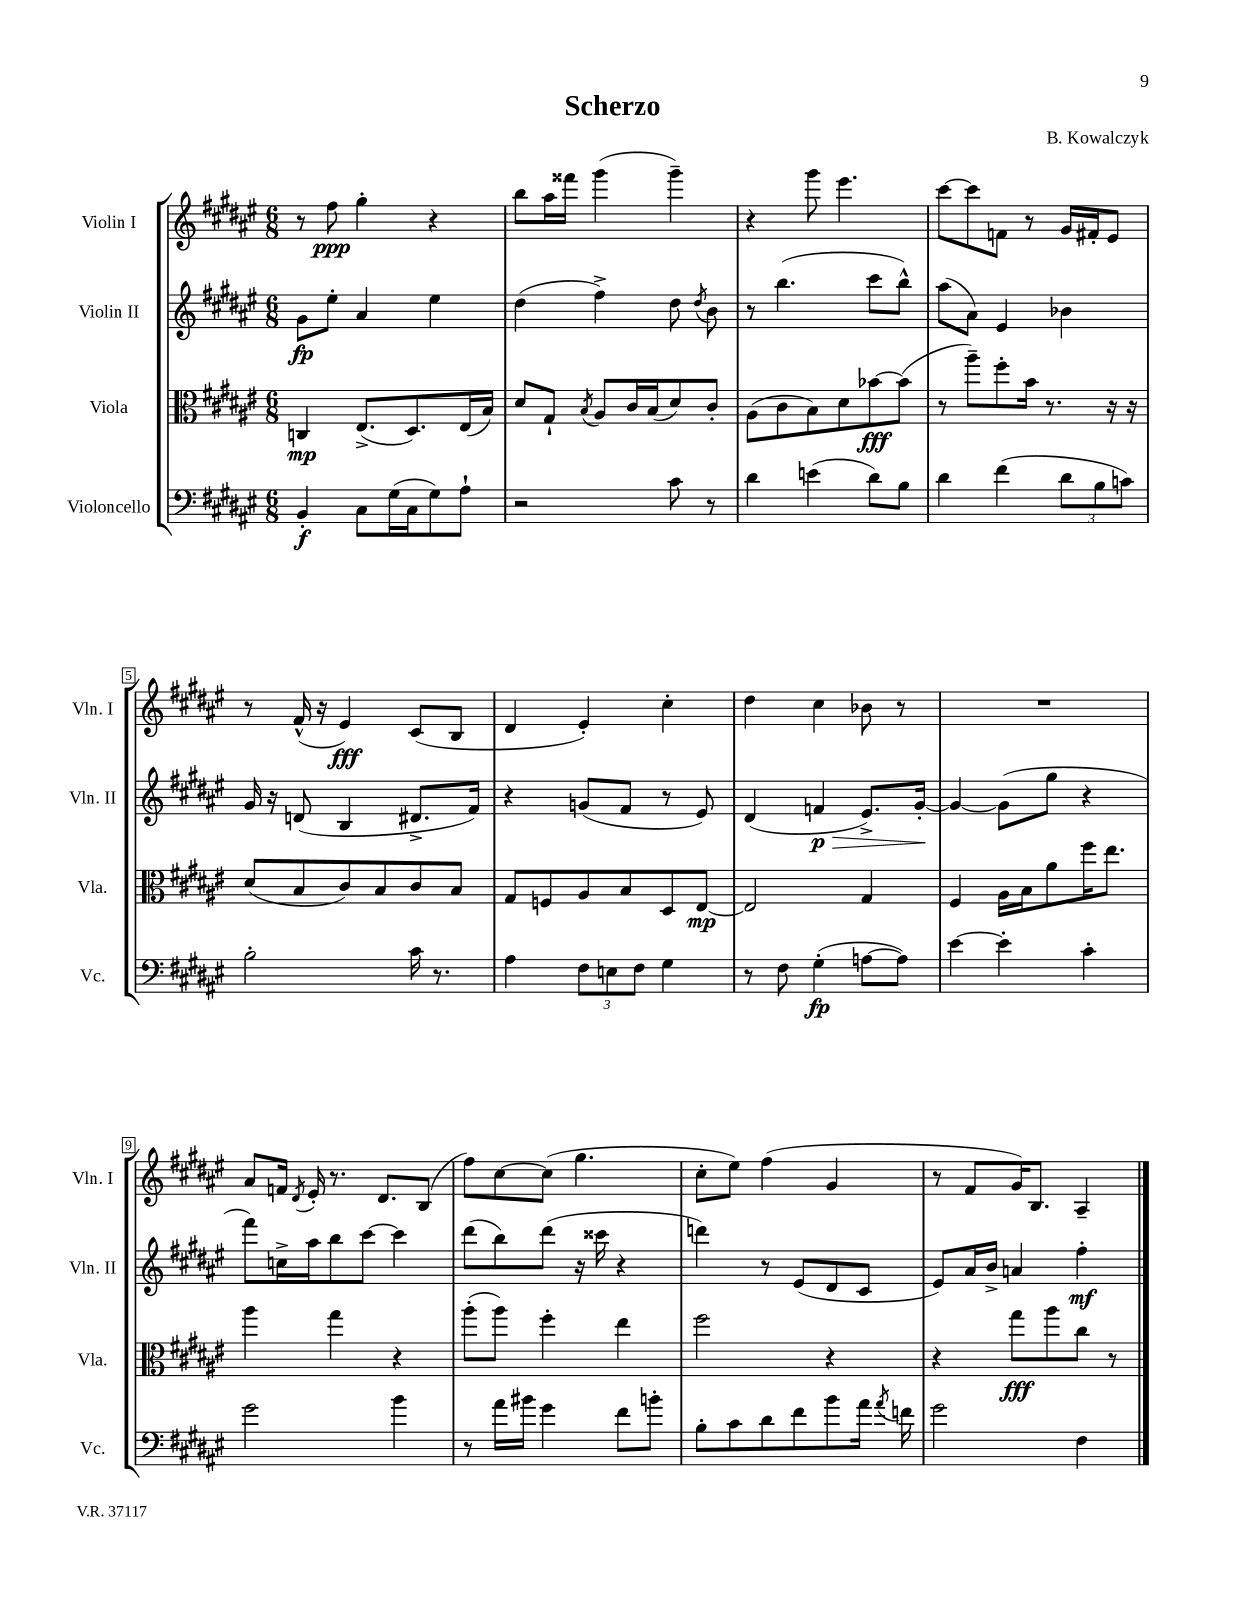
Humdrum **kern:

**kern	**dynam	**kern	**dynam	**kern	**dynam	**kern	**dynam
*part4	*part4	*part3	*part3	*part2	*part2	*part1	*part1
*staff4	*staff4	*staff3	*staff3	*staff2	*staff2	*staff1	*staff1
*I"Violoncello	*	*I"Viola	*	*I"Violin II	*	*I"Violin I	*
*I'Vc.	*	*I'Vla.	*	*I'Vln. II	*	*I'Vln. I	*
*clefF4	*	*clefC3	*	*clefG2	*	*clefG2	*
*k[f#c#g#d#a#e#]	*	*k[f#c#g#d#a#e#]	*	*k[f#c#g#d#a#e#]	*	*k[f#c#g#d#a#e#]	*
*M6/8	*	*M6/8	*	*M6/8	*	*M6/8	*
=1	=1	=1	=1	=1	=1	=1	=1
4BB'/	f	4Cn/	mp	8g#\L	fp	8r	.
.	.	.	.	8ee#'\J	.	8ff#\	ppp
8C#\L	.	(8.E#^/L	.	4a#/	.	4gg#'\	.
(16G#\L	.	.	.	.	.	.	.
16C#\J	.	8.D#/)	.	.	.	.	.
8G#\)	.	.	.	4ee#\	.	4r	.
8A#`\J	.	(16E#/L	.	.	.	.	.
.	.	16B/JJ)	.	.	.	.	.
=2	=2	=2	=2	=2	=2	=2	=2
2r	.	8d#/L	.	(4dd#\	.	8bb\L	.
.	.	8G#`/J	.	.	.	16aa#\L	.
.	.	.	.	.	.	16fff##X\JJ	.
.	.	8qB/	.	.	.	.	.
.	.	8A#/L	.	4ff#^\)	.	(4ggg#\	.
.	.	16c#/L	.	.	.	.	.
.	.	(16B/J	.	.	.	.	.
8c#\	.	8d#/)	.	8dd#\	.	4ggg#~\)	.
.	.	.	.	8qdd#/	.	.	.
8r	.	8c#'/J	.	8b\	.	.	.
=3	=3	=3	=3	=3	=3	=3	=3
4d#\	.	(8A#\L	.	8r	.	4r	.
.	.	8c#\	.	(4.bb\	.	.	.
(4en\	.	8B\)	.	.	.	8ggg#\	.
.	.	8d#\	.	.	.	4.eee#\	.
8d#\L)	.	[8b-X\	fff	8ccc#\L	.	.	.
8B\J	.	(8b-\J]	.	8bb^^\J)	.	.	.
=4	=4	=4	=4	=4	=4	=4	=4
4d#\	.	8r	.	(8aa#\L	.	[8ccc#\L	.
.	.	8aa#~\L)	.	8a#\J)	.	8ccc#\]	.
(4f#\	.	8ff#'\	.	4e#/	.	8fn\J	.
.	.	16b\Jk	.	.	.	8r	.
.	.	8.r	.	.	.	.	.
12d#\L	.	.	.	4b-X\	.	16g#/LL	.
.	.	.	.	.	.	16f#X'/J	.
12B\	.	.	.	.	.	.	.
.	.	16r	.	.	.	8e#/J	.
12cn\J)	.	.	.	.	.	.	.
.	.	16r	.	.	.	.	.
!!LO:LB:g=z
=5	=5	=5	=5	=5	=5	=5	=5
2B'\	.	(8d#/L	.	16g#/	.	8r	.
.	.	.	.	16r	.	.	.
.	.	8B/	.	(8dn/	.	(16f#^^/	.
.	.	.	.	.	.	16r	.
.	.	8c#/)	.	4B/	.	4e#/)	fff
.	.	8B/	.	.	.	.	.
16c#\	.	8c#/	.	8.d#X^/L	.	(8c#/L	.
8.r	.	.	.	.	.	.	.
.	.	8B/J	.	.	.	8B/J	.
.	.	.	.	16f#/Jk)	.	.	.
=6	=6	=6	=6	=6	=6	=6	=6
4A#\	.	8G#/L	.	4r	.	4d#/	.
.	.	8Fn/	.	.	.	.	.
12F#\L	.	8A#/	.	(8gn/L	.	4e#'/)	.
12En\	.	.	.	.	.	.	.
.	.	8B/	.	8f#/J	.	.	.
12F#\J	.	.	.	.	.	.	.
4G#\	.	8D#/	.	8r	.	4cc#'\	.
.	.	[8E#/J	mp	8e#/)	.	.	.
=7	=7	=7	=7	=7	=7	=7	=7
8r	.	2E#/]	.	(4d#/	.	4dd#\	.
8F#\	.	.	.	.	.	.	.
!	!	!	!	!	!LO:HP:b	!	!
(4G#'\	fp	.	.	4fn/	> p	4cc#\	.
[8An\L	.	4G#/	.	8.e#^/L)	.	8b-X\	.
8A\J])	.	.	.	.	.	8r	.
.	.	.	.	[16g#'/Jk	.	.	.
.	.	.	.	.	]	.	.
=8	=8	=8	=8	=8	=8	=8	=8
[4e#\	.	4F#/	.	4g#/_	.	2.r	.
4e#'\]	.	16A#\LL	.	(8g#\L]	.	.	.
.	.	16B\J	.	.	.	.	.
.	.	8a#\	.	8gg#\J	.	.	.
4c#'\	.	16ff#\K	.	4r	.	.	.
.	.	8.ee#\J	.	.	.	.	.
!!LO:LB:g=z
=9	=9	=9	=9	=9	=9	=9	=9
2g#\	.	4aa#\	.	8fff#\L)	.	8a#/L	.
.	.	.	.	16ccn^\L	.	16fn/Jk	.
.	.	.	.	.	.	8qd#/	.
.	.	.	.	16aa#\J	.	16e#'/	.
.	.	4gg#\	.	8bb\	.	8.r	.
.	.	.	.	[8ccc#\J	.	.	.
.	.	.	.	.	.	8.d#/L	.
4b\	.	4r	.	4ccc#\]	.	.	.
.	.	.	.	.	.	(8B/J	.
=10	=10	=10	=10	=10	=10	=10	=10
8r	.	(8aa#'\L	.	(8ddd#\L	.	8ff#\L)	.
16a#\LL	.	8aa#\J)	.	8bb\)	.	[8cc#\	.
16b#X\JJ	.	.	.	.	.	.	.
4g#\	.	4ff#'\	.	(8ddd#\J	.	(8cc#\J]	.
.	.	.	.	16r	.	4.gg#\	.
.	.	.	.	16ccc##X\	.	.	.
8f#\L	.	4ee#\	.	4r	.	.	.
8bn'\J	.	.	.	.	.	.	.
=11	=11	=11	=11	=11	=11	=11	=11
8B'\L	.	2ff#\	.	4dddn\)	.	8cc#'\L	.
8c#\	.	.	.	.	.	8ee#\J)	.
8d#\	.	.	.	8r	.	(4ff#\	.
8f#\	.	.	.	(8e#/L	.	.	.
8b\	.	4r	.	8d#/	.	4g#/	.
16a#\Jk	.	.	.	8c#/J	.	.	.
8qa#/	.	.	.	.	.	.	.
16fn\	.	.	.	.	.	.	.
=12	=12	=12	=12	=12	=12	=12	=12
2g#\	.	4r	.	8e#/L)	.	8r	.
.	.	.	.	16a#/L	.	8f#/L	.
.	.	.	.	16b^/JJ	.	.	.
.	.	8gg#\L	fff	4an/	.	16g#/K)	.
.	.	.	.	.	.	8.B/J	.
.	.	8aa#\	.	.	.	.	.
4F#\	.	8cc#\J	.	4ff#'\	mf	4A#~/	.
.	.	8r	.	.	.	.	.
==	==	==	==	==	==	==	==
*-	*-	*-	*-	*-	*-	*-	*-
